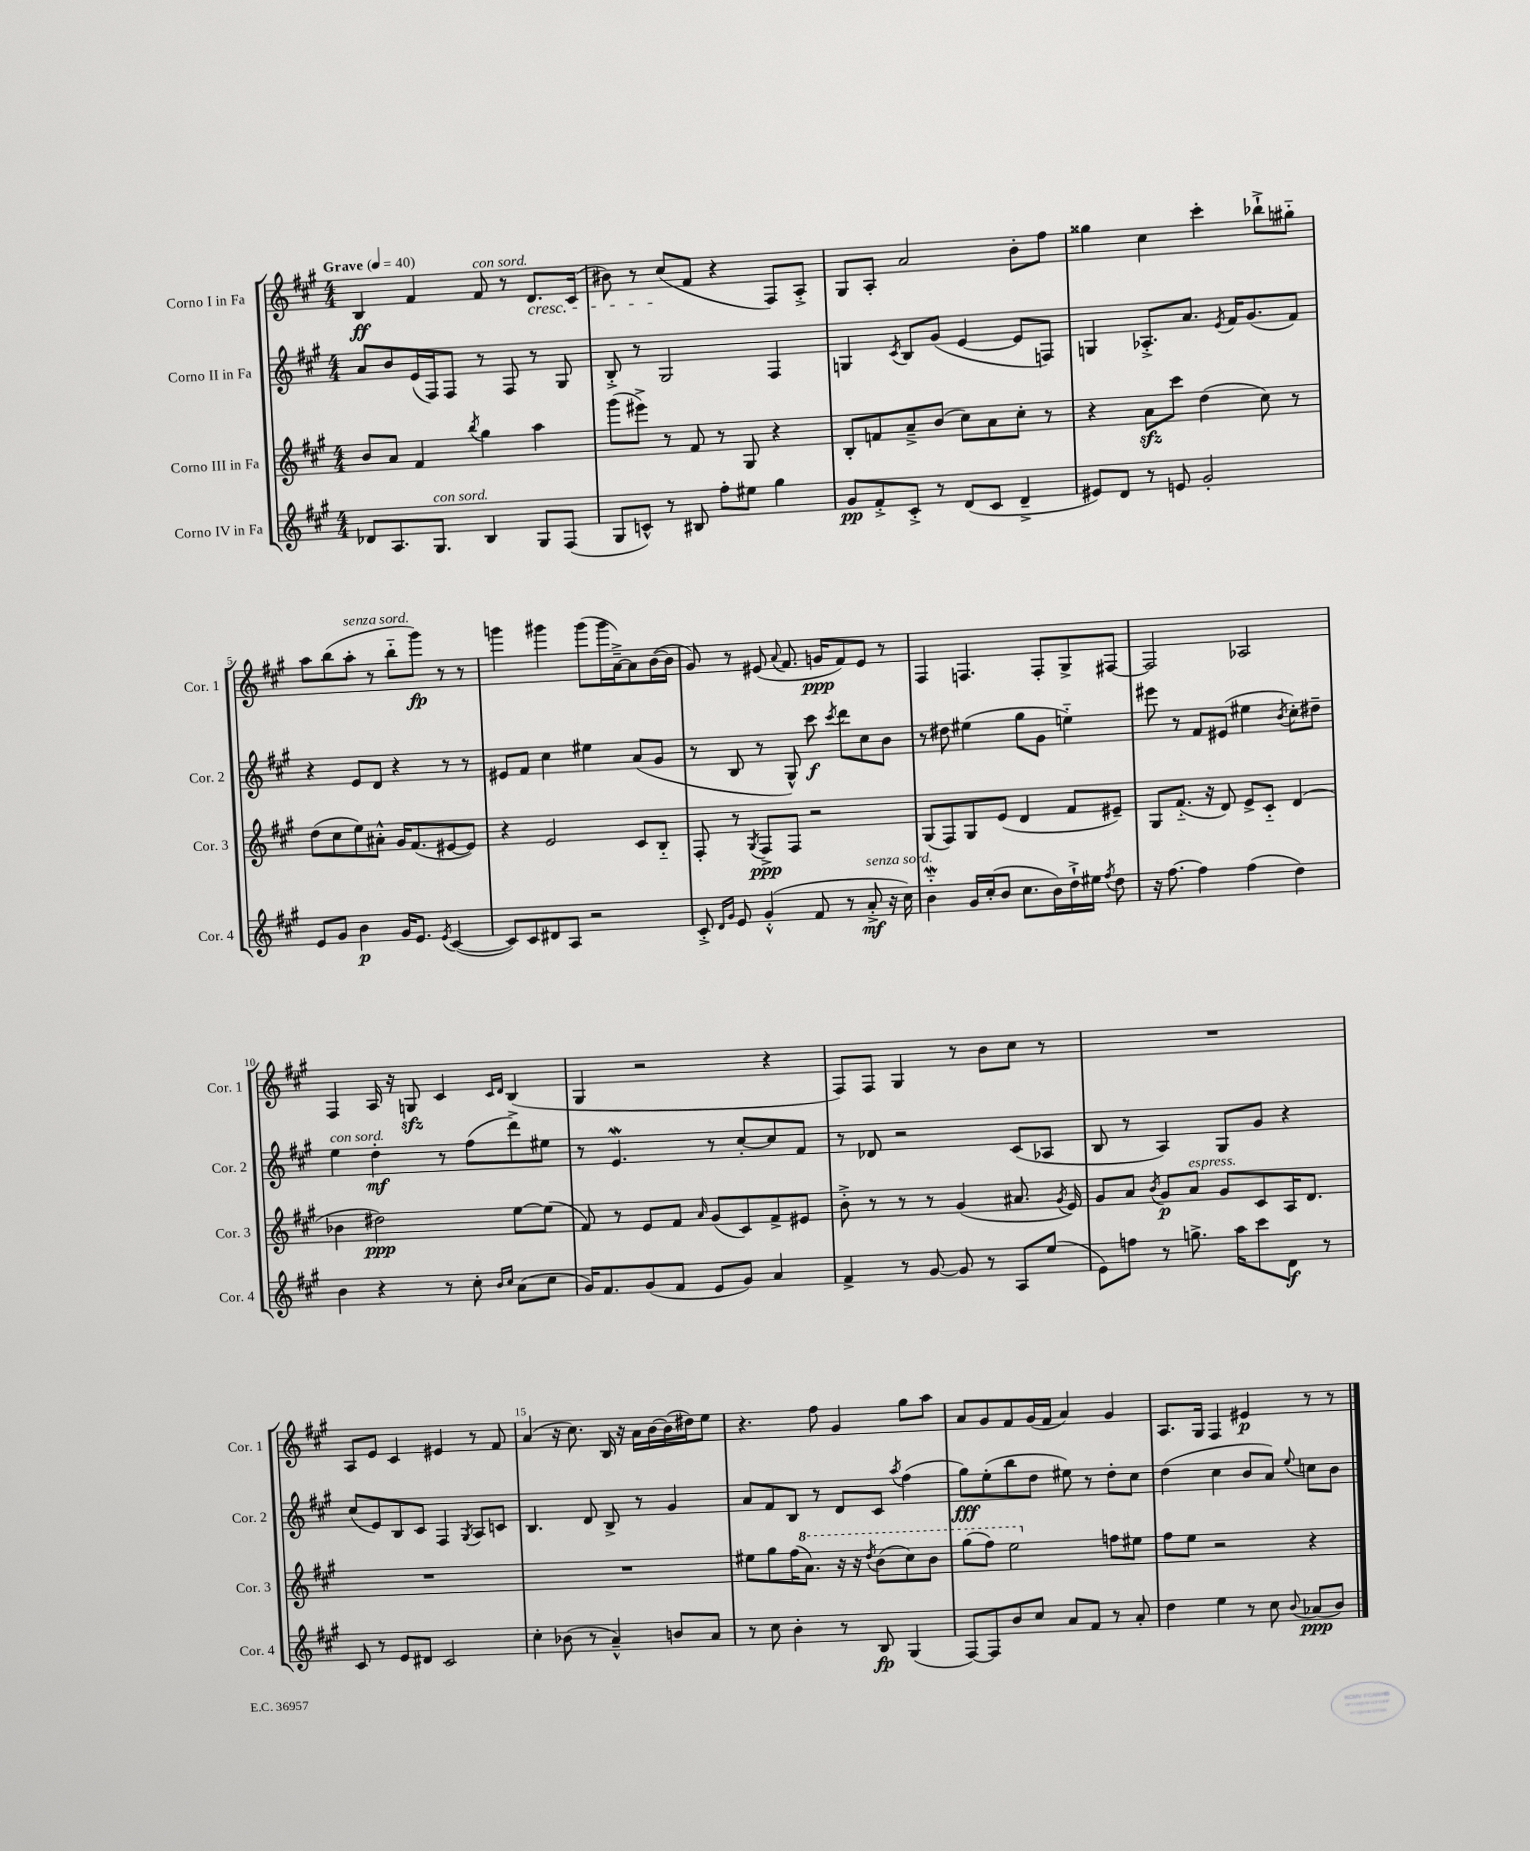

**kern	**dynam	**kern	**dynam	**kern	**dynam	**kern	**dynam
*part4	*part4	*part3	*part3	*part2	*part2	*part1	*part1
*staff4	*staff4	*staff3	*staff3	*staff2	*staff2	*staff1	*staff1
*I"Corno IV in Fa	*	*I"Corno III in Fa	*	*I"Corno II in Fa	*	*I"Corno I in Fa	*
*I'Cor. 4	*	*I'Cor. 3	*	*I'Cor. 2	*	*I'Cor. 1	*
*clefG2	*	*clefG2	*	*clefG2	*	*clefG2	*
*k[f#c#g#]	*	*k[f#c#g#]	*	*k[f#c#g#]	*	*k[f#c#g#]	*
*M4/4	*	*M4/4	*	*M4/4	*	*M4/4	*
*MM40	*	*MM40	*	*MM40	*	*MM40	*
=1	=1	=1	=1	=1	=1	=1	=1
!	!	!	!	!	!	!LO:TX:a:B:t=Grave	!
8d-X/L	.	8b/L	.	8a/L	.	4B/	ff
8.A/	.	8a/J	.	8b/	.	.	.
.	.	4f#/	.	(16e/L	.	4f#/	.
!LO:TX:a:i:t=con sord.	!	!	!	!	!	!	!
8.G#/J	.	.	.	16F#/J)	.	.	.
.	.	.	.	8F#/J	.	.	.
.	.	8qbb/	.	.	.	.	.
!	!	!	!	!	!	!LO:TX:a:i:t=con sord.	!
4B/	.	4gg#\	.	8r	.	8f#/	.
.	.	.	.	8F#/	.	8r	.
!	!	!	!	!	!	!LO:TX:b:i:t=cresc.	!
8G#/L	.	4aa\	.	8r	.	8.d/L	.
(8F#/J	.	.	.	8G#/	.	.	.
.	.	.	.	.	.	(16c#/Jk	.
=2	=2	=2	=2	=2	=2	=2	=2
8G#/L	.	(8ggg#\L	.	8B'^/	.	8b#X\)	.
8cn^^/J)	.	8eee#X^\J)	.	8r	.	8r	.
8r	.	8r	.	2G#/	.	(8cc#/L	.
8B#X/	.	8f#/	.	.	.	8f#/J	.
8ff#'\L	.	8r	.	.	.	4r	.
8ee#X\J	.	8G#/	.	.	.	.	.
4gg#\	.	4r	.	4F#/	.	8F#/L)	.
.	.	.	.	.	.	8A'^/J	.
=3	=3	=3	=3	=3	=3	=3	=3
8g#/L	pp	8B'/L	.	4Gn/	.	8G#/L	.
8f#'^/	.	8fn/	.	.	.	8A'/J	.
.	.	.	.	8qc#/	.	.	.
8c#'^/J	.	8a~^/	.	8B/L	.	2a/	.
8r	.	(8b/J	.	(8g#/J	.	.	.
(8d/L	.	8cc#\L)	.	[4e/	.	.	.
8c#/J	.	8a\	.	.	.	.	.
4d~^/	.	8cc#'\J	.	8e/L]	.	8b'\L	.
.	.	8r	.	8Fn/J)	.	8ff#\J	.
=4	=4	=4	=4	=4	=4	=4	=4
8e#X/L)	.	4r	.	4Gn/	.	4gg##X\	.
8d/J	.	.	.	.	.	.	.
8r	.	8azz\L	.	8.A-X'^/L	.	4cc#\	.
8en/	.	8ccc#\J	.	.	.	.	.
.	.	.	.	8.a/J	.	.	.
2g#'/	.	(4dd\	.	.	.	4ccc#'\	.
.	.	.	.	8qe/	.	.	.
.	.	.	.	16f#/KL	.	.	.
.	.	.	.	(8.g#/	.	.	.
.	.	8cc#\)	.	.	.	8bb-X`^\L	.
.	.	8r	.	8f#/J)	.	8gg#X\J	.
!!LO:LB:g=z
=5	=5	=5	=5	=5	=5	=5	=5
8e/L	.	(8dd\L	.	4r	.	8aa\L	.
8g#/J	.	8cc#\	.	.	.	(8bb\	.
!	!	!	!	!	!	!LO:TX:a:i:t=senza sord.	!
4b\	p	8ee\)	.	8e/L	.	8aa'\J	.
.	.	8a#X'^^\J	.	8d/J	.	8r	.
16g#/KL	.	16g#/KL	.	4r	.	8bb\L	.
8.e/J	.	(8.f#/	.	.	.	.	.
.	.	.	.	.	.	8ggg#\J)	fp
8qe/	.	.	.	.	.	.	.
([4c#/	.	[8e#X/	.	8r	.	8r	.
.	.	8e#/J])	.	8r	.	8r	.
=6	=6	=6	=6	=6	=6	=6	=6
8c#/L])	.	4r	.	8e#X/L	.	4gggn\	.
8c#/	.	.	.	8f#/J	.	.	.
8d#X/	.	2e/	.	4cc#\	.	4ggg#X\	.
8A/J	.	.	.	.	.	.	.
2r	.	.	.	4ee#X\	.	(8ggg#\L	.
.	.	.	.	.	.	16ggg#\L	.
.	.	.	.	.	.	[16a~^\J)	.
.	.	8c#/L	.	(8a/L	.	8a\]	.
.	.	8B/J	.	8g#/J	.	([16b\L	.
.	.	.	.	.	.	16b\JJ]	.
=7	=7	=7	=7	=7	=7	=7	=7
8c#'^/	.	8F#'/	.	8r	.	8g#/)	.
16qqd/LL	.	.	.	.	.	.	.
16qqg#/JJ	.	.	.	.	.	.	.
8e/	.	8r	.	8B/	.	8r	.
.	.	8qG#/	.	.	.	.	.
(4g#'^^/	.	8F#^/L	ppp	8r	.	(8e#X/	.
.	.	.	.	.	.	8qqa/	.
.	.	8F#/J	.	8G#^^/)	.	8.f#/	.
8f#/	.	2r	.	8ccc#\	f	.	.
.	.	.	.	.	.	16gn/KL	ppp
.	.	.	.	8qccc#/	.	.	.
8r	.	.	.	8ddd\L	.	8f#/)	.
!LO:TX:a:i:t=senza sord.	!	!	!	!	!	!	!
8a'^/	mf	.	.	8cc#\	.	8e#/J	.
16r	.	.	.	8b\J	.	8r	.
16cc#\)	.	.	.	.	.	.	.
=8	=8	=8	=8	=8	=8	=8	=8
4bW\	.	(8G#/L	.	8r	.	4F#/	.
.	.	8F#/)	.	8dd#X\	.	.	.
16g#/LL	.	8G#/	.	(4ee#X\	.	4.Fn/	.
(16cc#'/J	.	.	.	.	.	.	.
8b/J	.	(8e/J	.	.	.	.	.
8.cc#\L	.	4d/	.	8gg#\L	.	.	.
.	.	.	.	8g#\J	.	8F'/L	.
16b\L)	.	.	.	.	.	.	.
16dd`^\	.	8f#/L	.	4een\)	.	8G#^/	.
16ee#X\JJ	.	.	.	.	.	.	.
8qff#/	.	.	.	.	.	.	.
8dd\	.	8e#X~/J)	.	.	.	[8F#X/J	.
=9	=9	=9	=9	=9	=9	=9	=9
16r	.	8G#/L	.	8eee#X\	.	2F#/]	.
[8.ff#\	.	.	.	.	.	.	.
.	.	(8.f#/J	.	8r	.	.	.
4ff#\]	.	.	.	8f#/L	.	.	.
.	.	16r	.	.	.	.	.
.	.	8d/)	.	(8e#X/J	.	.	.
(4ff#\	.	8e^/L	.	4ee#X\	.	2A-X/	.
.	.	8c#/J	.	.	.	.	.
.	.	.	.	8qb/	.	.	.
4dd\)	.	(4d/	.	8cc#'\L)	.	.	.
.	.	.	.	8dd#X~\J	.	.	.
!!LO:LB:g=z
=10	=10	=10	=10	=10	=10	=10	=10
!	!	!	!	!LO:TX:a:i:t=con sord.	!	!	!
4b\	.	4b-X\	.	4ee\	.	4F#/	.
4r	.	2dd#X\)	ppp	4dd'\	mf	16A/	.
.	.	.	.	.	.	16r	.
.	.	.	.	.	.	8Gnzz/	.
8r	.	.	.	8r	.	4c#/	.
8cc#'\	.	.	.	(8ff#\L	.	.	.
16qqb/LL	.	.	.	.	.	16qqc#/LL	.
16qqcc#/JJ	.	.	.	.	.	16qqd/JJ	.
(8a\L	.	[8ee\L	.	8ddd^\)	.	(4B/	.
8cc#\J	.	(8ee\J]	.	8ee#X\J	.	.	.
=11	=11	=11	=11	=11	=11	=11	=11
16g#/KL)	.	8f#/)	.	8r	.	4G#/	.
8.f#/	.	.	.	.	.	.	.
.	.	8r	.	4.eW/	.	.	.
(8g#/	.	8e/L	.	.	.	2r	.
8f#/J	.	8f#/J	.	.	.	.	.
.	.	16qqa/	.	.	.	.	.
8e/L	.	(8g#/L	.	8r	.	.	.
8g#/J)	.	8c#/)	.	[8cc#'/L	.	.	.
4a/	.	8f#^/	.	8cc#/]	.	4r	.
.	.	8e#X/J	.	8f#/J	.	.	.
=12	=12	=12	=12	=12	=12	=12	=12
4f#^/	.	8b'^\	.	8r	.	8F#/L)	.
.	.	8r	.	8d-X/	.	8F#/J	.
8r	.	8r	.	2r	.	4G#/	.
[8g#/	.	8r	.	.	.	.	.
8g#/]	.	(4g#/	.	.	.	8r	.
8r	.	.	.	.	.	8b\L	.
8A/L	.	8.a#X/	.	(8c#/L	.	8cc#\J	.
(8ee/J	.	.	.	8A-X/J	.	8r	.
.	.	8qg#/	.	.	.	.	.
.	.	16e/)	.	.	.	.	.
=13	=13	=13	=13	=13	=13	=13	=13
8e\L)	.	8g#/L	.	8B/	.	1r	.
8ffn\J	.	8a/J	.	8r	.	.	.
.	.	8qb/	.	.	.	.	.
8r	.	8g#/L	p	4A/)	.	.	.
!	!	!LO:TX:a:i:t=espress.	!	!	!	!	!
8.ggn^\	.	8a/J	.	.	.	.	.
.	.	8g#/L	.	8G#/L	.	.	.
16aa\KL	.	.	.	.	.	.	.
8ccc#\	.	8c#/	.	8g#/J	.	.	.
8d\J	f	16A/K	.	4r	.	.	.
.	.	8.d/J	.	.	.	.	.
8r	.	.	.	.	.	.	.
!!LO:LB:g=z
=14	=14	=14	=14	=14	=14	=14	=14
8c#/	.	1r	.	(8cc#/L	.	8A/L	.
8r	.	.	.	8e/)	.	8e/J	.
8e/L	.	.	.	8B/	.	4c#/	.
8d#X/J	.	.	.	8c#/J	.	.	.
2c#/	.	.	.	4F#/	.	4e#X/	.
.	.	.	.	8qG#/	.	.	.
.	.	.	.	8A/L	.	8r	.
.	.	.	.	8cn/J	.	8f#/	.
=15	=15	=15	=15	=15	=15	=15	=15
4cc#'\	.	1r	.	4.B/	.	(4a/	.
(8b-X\	.	.	.	.	.	16r	.
.	.	.	.	.	.	8.cc#\)	.
8r	.	.	.	8d/	.	.	.
4a~^^/)	.	.	.	8B^/	.	16B/	.
.	.	.	.	.	.	16r	.
.	.	.	.	8r	.	16a\LL	.
.	.	.	.	.	.	[16b\	.
8bn/L	.	.	.	4g#/	.	(16b\]	.
.	.	.	.	.	.	16dd#X\J)	.
8a/J	.	.	.	.	.	8ee\J	.
=16	=16	=16	=16	=16	=16	=16	=16
8r	.	8ee#X\L	.	8a/L	.	4.r	.
8cc#\	.	8gg#\	.	8f#/	.	.	.
4b'\	.	(16ff#\K	.	8B/J	.	.	.
*	*	*8va	*	*	*	*	*
.	.	8.aa\J)	.	.	.	.	.
.	.	.	.	8r	.	8ff#\	.
8r	.	16r	.	8d/L	.	4g#/	.
.	.	16r	.	.	.	.	.
.	.	8qddd/	.	.	.	.	.
8B/	fp	(8bb\L	.	8c#/J	.	.	.
.	.	.	.	8qaa/	.	.	.
(4G#/	.	8ccc#\)	.	(4ff#\	.	8gg#\L	.
.	.	8bb\J	.	.	.	8aa\J	.
=17	=17	=17	=17	=17	=17	=17	=17
[8F#/L)	.	(8ggg#\L	.	8gg#\L)	fff	8a/L	.
8F#/]	.	8fff#\J)	.	(8ee'\	.	8g#/	.
8b/	.	2eee\	.	8bb\	.	8f#/	.
8cc#/J	.	.	.	8dd\J	.	(16g#/L	.
.	.	.	.	.	.	16f#/JJ	.
8a/L	.	.	.	8ee#X\)	.	4a/)	.
8f#/J	.	.	.	8r	.	.	.
*	*	*X8va	*	*	*	*	*
8r	.	8ffn\L	.	8dd'\L	.	4g#/	.
8a'/	.	8ee#X\J	.	8cc#\J	.	.	.
=18	=18	=18	=18	=18	=18	=18	=18
4dd\	.	8ff#\L	.	(4dd\	.	8.A/L	.
.	.	8ee\J	.	.	.	.	.
.	.	.	.	.	.	16G#/Jk	.
4ee\	.	2r	.	4cc#\	.	4F#/	.
8r	.	.	.	8b/L	.	4e#X/	p
8cc#\	.	.	.	8a/J)	.	.	.
8qqb/	.	.	.	8qqee/	.	.	.
(8a-X/L	ppp	4r	.	8ccn\L	.	8r	.
8b/J)	.	.	.	8b\J	.	8r	.
==	==	==	==	==	==	==	==
*-	*-	*-	*-	*-	*-	*-	*-
